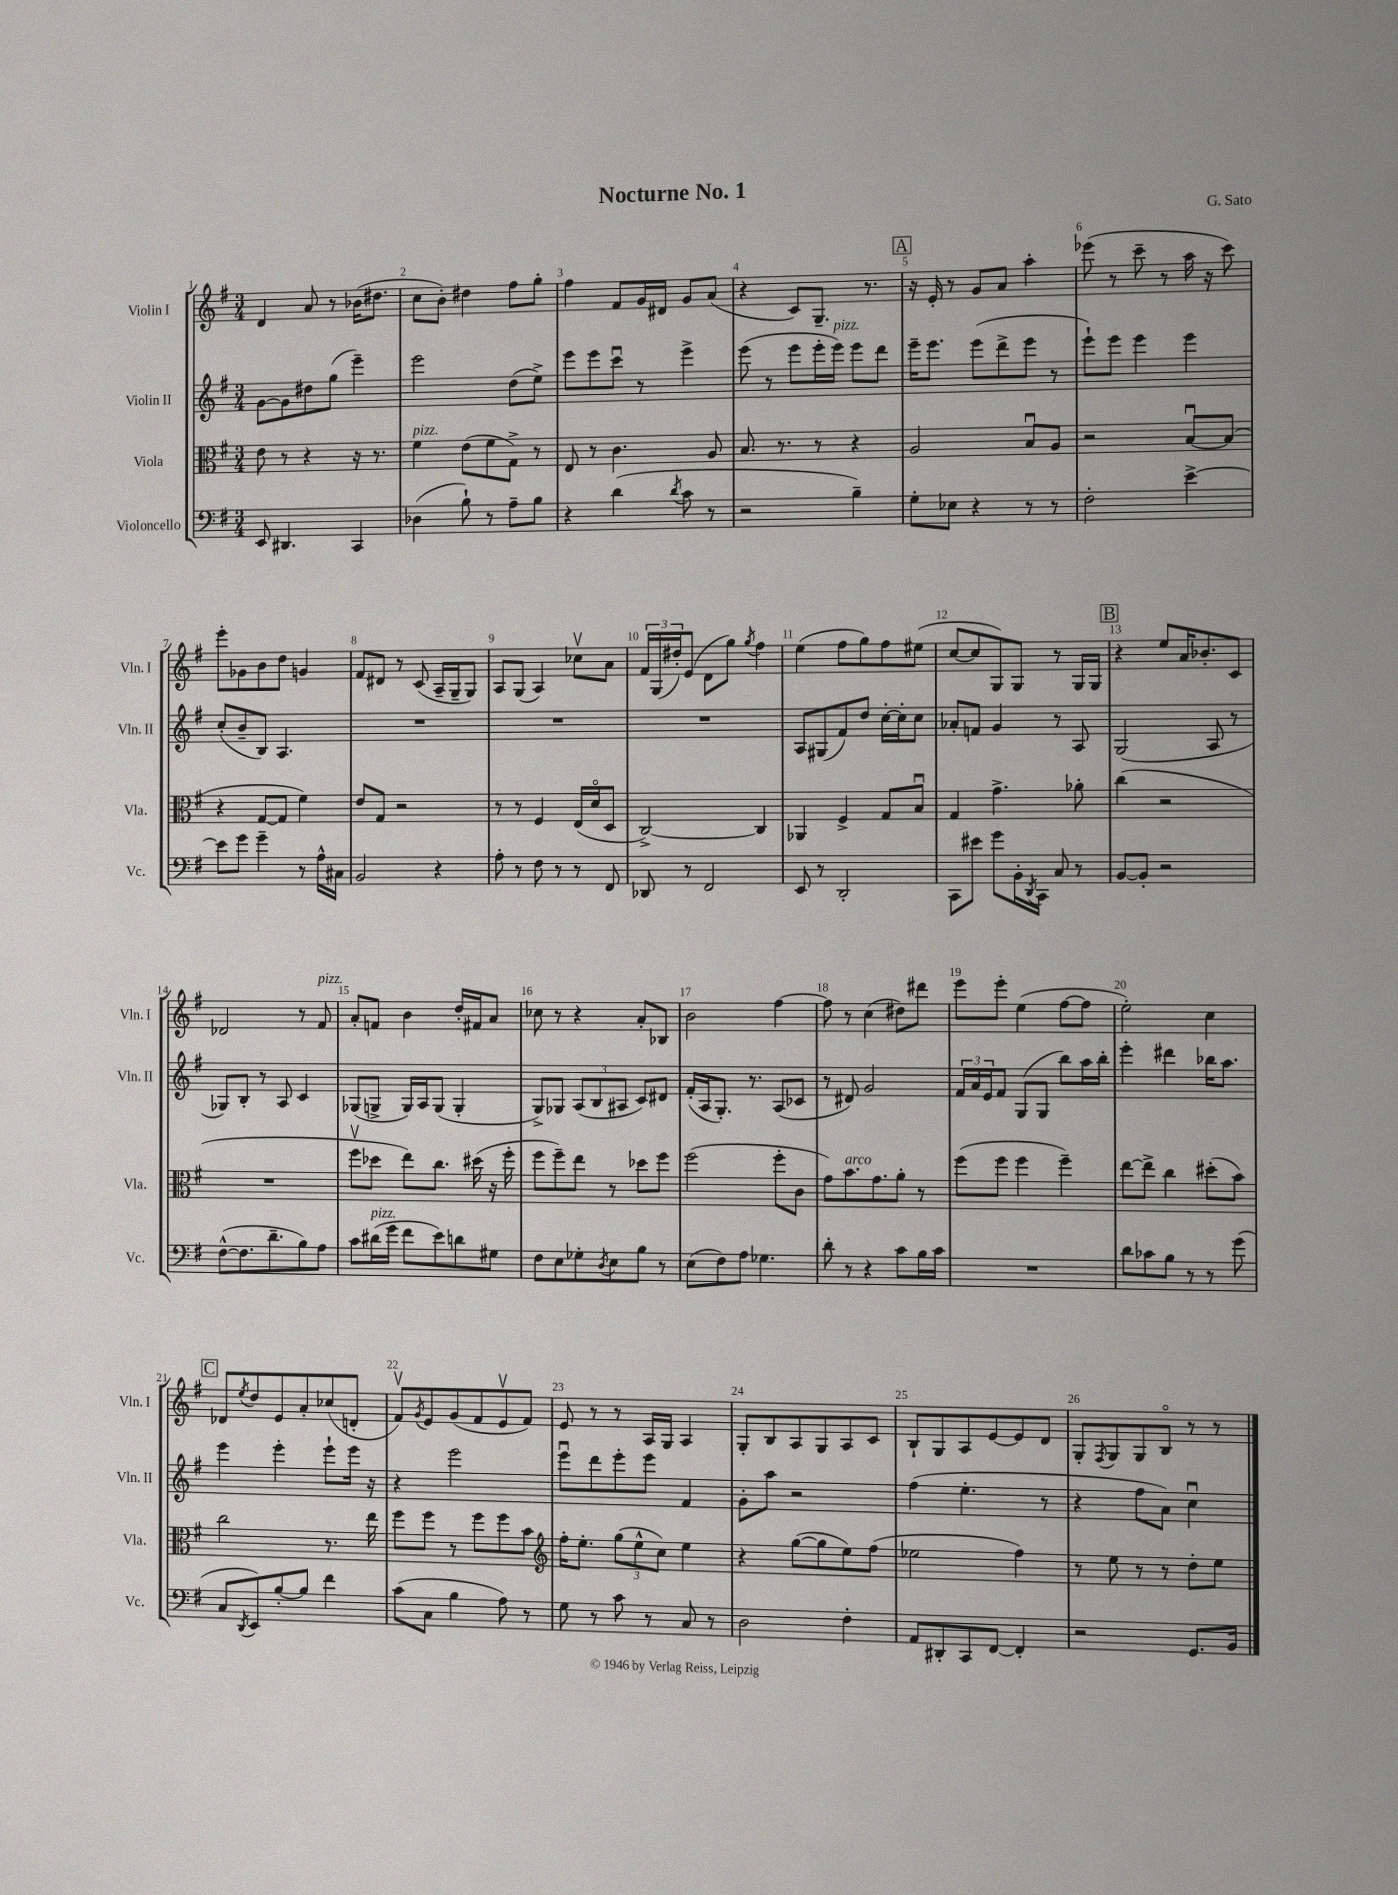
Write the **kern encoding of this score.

**kern	**kern	**kern	**kern
*staff4	*staff3	*staff2	*staff1
*clefF4	*clefC3	*clefG2	*clefG2
*k[f#]	*k[f#]	*k[f#]	*k[f#]
*M3/4	*M3/4	*M3/4	*M3/4
8EE	8e	[8g	4d
4.DD#	8r	8g]	.
.	4r	8dd#	8a
.	.	(8gg	8r
4CC	16r	4eee~)	(16b-
.	8.r	.	8.dd#
=	=	=	=
(4D-	4f#	2eee	8cc
.	.	.	8b')
8B`)	(8e	.	4dd#
8r	8f#	.	.
8A~	8G^)	(8dd	8ff#
8B	8r	8ee^)	8gg'
=	=	=	=
4r	8E	8eee	4ff#
.	8r	8eee	.
(4d	4.c	8cccu	8f#
.	.	8r	16g
.	.	.	16d#
8qd	.	.	.
8c	.	4eee^	8g
8r	8A	.	(8a
=	=	=	=
2r	8.B	(8eee	4r
.	.	8r	.
.	8.r	.	.
.	.	8eee	8c)
.	8r	16eee'	8.G~
.	.	16eee)	.
4B~)	4r	8eee	.
.	.	.	8.r
.	.	8ddd	.
=	=	=	=
8G'	2A	16eee~	16r
.	.	8.eee	16e'
8E-	.	.	8r
4r	.	(8eee	8g
.	.	8ddd^	8a
8r	8Bu	8eee	4aa'
8r	8A	8r	.
=	=	=	=
2F#'	2r	8eee`)	(8eee-
.	.	8eee	8r
.	.	4eee	8ccc~
.	.	.	8r
[4e^	[8Bu	4eee	16aa
.	.	.	16r
.	(8B]	.	8ccc)
=	=	=	=
8e]	4r	(8cc'	8eee'
8g	.	8b~	8g-
4g~	[8G	8B)	8b
.	8G]	4.A	8dd
8r	4f#)	.	4g
16A^^	.	.	.
16C#	.	.	.
=	=	=	=
2BB	8e	2.r	8f#
.	8G	.	8d#
.	2r	.	8r
.	.	.	(8c
4r	.	.	16A~
.	.	.	16G~
.	.	.	8G)
=	=	=	=
8A'	8r	2.r	8A
8r	8r	.	(8G
8F#	4F#	.	4A)
8r	.	.	.
8r	(16E	.	8cc-v
.	16do	.	.
8FF#	8D	.	8a
=	=	=	=
8DD-	[2C^)	2.r	24f#
.	.	.	(24G
.	.	.	24dd#')
8r	.	.	(8e
2FF#	.	.	8d
.	.	.	8gg)
.	.	.	8qgg
.	4C]	.	4ff#
=	=	=	=
8EE	4AA-	8A	(4ee
8r	.	(8G#	.
2DD'	4F#^	8f#)	8ff#
.	.	8dd	8gg)
.	8G	[16cc'	8ff#
.	.	16cc']	.
.	8Bu	8cc	(8ee#
=	=	=	=
8CC	4G	8a-'	[8cc
8e#	.	8f	8cc]
8g	4.g^	4g	8G)
16BB'	.	.	8G
8qDD	.	.	.
16CC	.	.	.
8C	.	8r	8r
8r	8a-'	8A	16G
.	.	.	16G
=	=	=	=
[8BB	(4cc	(2G	4r
8BB']	.	.	.
2r	2r	.	8ee
.	.	.	16a
.	.	.	8.b-'
.	.	8A	.
.	.	8r	8c
=	=	=	=
([8F#^^	2.r	8G-)	2d-
8.F#]	.	8B'	.
.	.	8r	.
8.d~	.	.	.
.	.	8A	.
8B)	.	4c	8r
8A	.	.	8f#
=	=	=	=
8c	8ff#v	(8G-	8a'
(16d#	8dd-	8G^	8f
16g	.	.	.
8f#	8ee)	16G)	4b
.	.	16A	.
8e)	8.cc	(8G	.
8d	.	4G'	16dd'
.	(16dd#	.	16f#
8G#	16r	.	8a
.	16ff#'	.	.
=	=	=	=
8F#	8ff#	8G^)	8cc-
8E	8ff#~)	8G-	8r
8G-'	8ee	(12A	4r
.	.	12B	.
8qD	.	.	.
8E	8r	.	.
.	.	12A#	.
8B	8dd-	8c)	8a'
8r	8ff#	8d#	8B-
=	=	=	=
(8E	(2ff#	(16f#'	2b
.	.	16A	.
8F#)	.	8.G')	.
8A	.	.	.
.	.	8.r	.
4.G-	.	.	.
.	8ff#'	(8A	[4ff#
.	8c	8c-	.
=	=	=	=
8d'	8g)	8r	8ff#]
8r	8.b	8d#)	8r
4r	.	2g	(4cc
.	8.g	.	.
8c	8a'	.	8dd#)
16B	8r	.	8ddd#
16c	.	.	.
=	=	=	=
2.r	(8ff#	24f#	8eee
.	.	24a	.
.	.	24e	.
.	8ff#	8f#	8eee'
.	4ff#	(8G	(4ee
.	.	8G	.
.	4ff#~)	8bb)	[8ff#
.	.	16aa	8ff#]
.	.	16bb'	.
=	=	=	=
8d	[8ee	4eee'	2ee')
8c-	8ee^]	.	.
8B	4cc	4ddd#	.
8r	.	.	.
8r	(8dd#'	16bb-	4cc
.	.	8.aa	.
(8g	8b)	.	.
=	=	=	=
8C	2cc	4eee	8d-
8qDD	.	.	8qee
8EE)	.	.	8dd
[8B'	.	4eee'	8e
8B]	.	.	8a'
4f#	8.r	8eee`	(8cc-
.	.	16eee	8d'
.	16ee	16r	.
=	=	=	=
(8c	8ff#	4r	8f#v)
.	.	.	8qg
8C	8ff#	.	8e
4B	8r	2eee	(8g
.	8ff#	.	8f#
8A)	8ff#	.	8ev
8r	8b	.	8f#)
=	=	=	=
*	*clefG2	*	*
8G	16ff#'	8eeeu	8e
.	8.ee'	.	.
8r	.	8ddd	8r
8c	(12gg	8eee'	8r
.	12ee^^	.	.
8r	.	8eee	16A
.	12cc)	.	.
.	.	.	16G
8C	4ee	4f#	4A
8r	.	.	.
=	=	=	=
2D	4r	8g'	8G'
.	.	8aa	8B
.	([8gg	2r	8A
.	8gg]	.	8G
4F#'	8ee)	.	8A
.	(8ff#	.	8c
=	=	=	=
8AA	2ee-	(4ff#	8B`
8DD#'	.	.	8G
8CC	.	4.ee'	8A
[8FF#	.	.	[8e
4FF#']	4ff#)	.	8e]
.	.	8r	8d
=	=	=	=
2r	8r	4r	8G'
.	.	.	8qF#
.	8ee	.	8G
.	8r	8ff#	8G
.	8r	8a)	8Bo
8.GG	8dd'	4ccu	8r
.	8ee	.	8r
16BB	.	.	.
==	==	==	==
*-	*-	*-	*-
